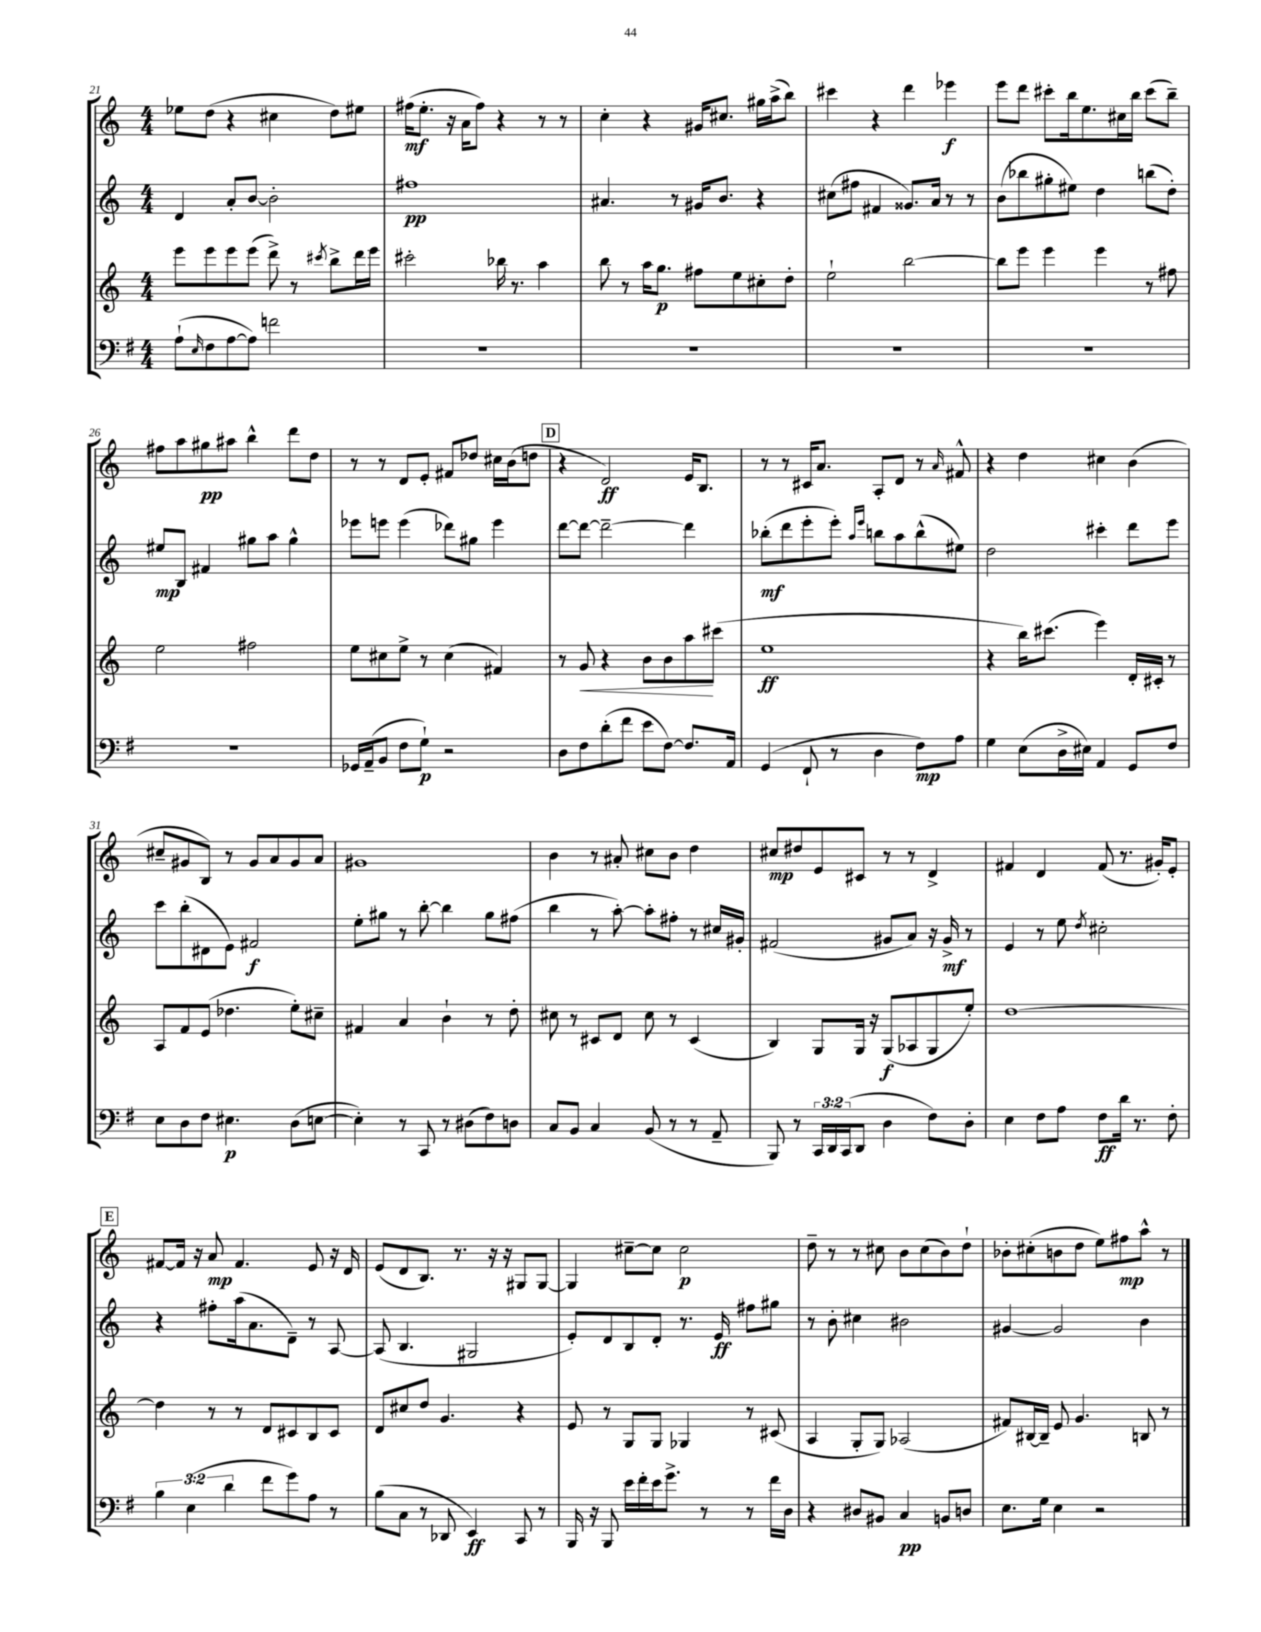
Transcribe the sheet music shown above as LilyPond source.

<<
\new StaffGroup <<
\new Staff = "s0" {
    \clef treble \key c \major \numericTimeSignature \time 4/4
    ees''8 d''8( r4 cis''4 d''8) eis''8 |
    fis''16\mf( e''8.-. r16 a'16 fis''8) r4 r8 r8 |
    c''4-. r4 gis'16 cis''8. gis''16 a''16->( b''8) |
    cis'''4 r4 d'''4 ees'''4\f |
    e'''8 d'''8 cis'''8-. b''16 e''8. cis''16 b''16 cis'''8( b''8--) |
    fis''8 a''8 gis''8\pp ais''8 b''4-^ d'''8 d''8 |
    r8 r8 d'8 e'8-. fis'8 des''8 cis''16 b'16( d''8 |
    \mark \markup { \box "D" } r4 d'2\ff) e'16 b8. |
    r8 r8 cis'16 a'8. a8-. d'8 r8 \grace { a'16 } fis'8-^ |
    r4 d''4 cis''4 b'4( |
    cis''8-- gis'8 b8) r8 gis'8 a'8 gis'8 a'8 |
    gis'1 |
    b'4 r8 ais'8-. cis''8 b'8 d''4 |
    cis''8\mp dis''8 e'8 cis'8 r8 r8 d'4-> |
    fis'4 d'4 fis'8( r8. gis'16-.) e'8-. |
    \mark \markup { \box "E" } fis'8~ fis'16 r16 a'8\mp fis'4. e'8 r16 d'16 |
    e'8( d'8 b8.) r8. r16 r16 gis8 gis8~ |
    gis4 cis''8~-- cis''8 cis''2\p |
    d''8-- r8 r8 cis''8 b'8 cis''8( b'8) d''8-! |
    bes'8-. cis''8-.( b'8 d''8 e''8) fis''8\mp a''8-^ r8 \bar "|." |
}
\new Staff = "s1" {
    \clef treble \key c \major \numericTimeSignature \time 4/4
    d'4 a'8-. b'8~ b'2-. |
    fis''1\pp |
    ais'4. r8 gis'16 b'8. r4 |
    cis''8( fis''8 fis'4 gisis'8.) a'16 r8 r8 |
    b'8( bes''8 gis''8-. eis''8) d''4 b''8( d''8-.) |
    eis''8\mp b8 fis'4 gis''8 a''8 gis''4-^ |
    ees'''8 e'''8 e'''4( des'''8) gis''8 e'''4 |
    \mark \markup { \box "D" } d'''8~ d'''8~ d'''2~-- d'''4 |
    bes''8-.\mf( d'''8 e'''8-. e'''8-.) \grace { a''16 e'''16 } b''8 a''8 b''8-^( eis''8) |
    d''2 cis'''4-. d'''8 e'''8 |
    c'''8 b''8-.( dis'8 e'8) fis'2\f |
    e''8-. gis''8 r8 b''8~-. b''4 gis''8 fis''8( |
    b''4 r8 a''8~-.) a''8-. fis''8-. r8 cis''16 gis'16-. |
    fis'2( gis'8 a'8) r16 gis'16->\mf r8 |
    e'4 r8 e''8 \acciaccatura { d''8 } cis''2-. |
    \mark \markup { \box "E" } r4 fis''8-. a''16( a'8. d'8--) r8 a8~ |
    a8( b4. gis2 |
    e'8-.) d'8 b8 d'8-. r8. e'16\ff fis''8 gis''8 |
    r8 b'8-. cis''4 bis'2 |
    gis'4~ gis'2 b'4 \bar "|." |
}
\new Staff = "s2" {
    \clef treble \key c \major \numericTimeSignature \time 4/4
    e'''8 e'''8 e'''8 e'''8( d'''8->) r8 \acciaccatura { cis'''8 } b''8-> d'''16 e'''16 |
    cis'''2-. bes''16 r8. a''4 |
    b''8 r8 a''16 g''8.\p fis''8 e''8 cis''8-. d''8-. |
    e''2-! b''2~ |
    b''8 e'''8 e'''4 e'''4 r8 fis''8 |
    e''2 fis''2 |
    e''8 cis''8 e''8-> r8 cis''4( fis'4) |
    \mark \markup { \box "D" } r8 g'8\< r4 b'8 b'8 a''8\! cis'''8( |
    e''1\ff |
    r4 b''16) cis'''8.( e'''4) d'16-. cis'16-. r8 |
    a8 f'8 e'8( des''4. e''8-.) cis''8-- |
    fis'4 a'4 b'4-! r8 d''8-. |
    cis''8 r8 cis'8 d'8 cis''8 r8 cis'4( |
    b4) g8 g16 r16 g8\f( aes8 g8 e''8-.) |
    d''1~ |
    \mark \markup { \box "E" } d''4 r8 r8 d'8 cis'8 b8 cis'8 |
    d'8 cis''8 d''8 g'4. r4 |
    e'8 r8 g8 g8 ges4 r8 cis'8( |
    a4 g8-. g8) aes2( |
    fis'8) bis16~ bis16-- e'8 g'4. b8 r8 \bar "|." |
}
\new Staff = "s3" {
    \clef bass \key g \major \numericTimeSignature \time 4/4 \override Staff.TupletNumber.text = #tuplet-number::calc-fraction-text
    a8-!( \grace { e16 } fis8 a8~ a8) f'2 |
    R1 |
    R1 |
    R1 |
    R1 |
    r1 |
    ges,16 a,16--( b,8 fis8 g8-!\p) r2 |
    \mark \markup { \box "D" } d8 fis8 d'8-.( fis'8 e'8 fis8~) fis8. a,16 |
    g,4( fis,8-! r8 d4 fis8\mp) a8 |
    g4 e8( d16-> eis16) a,4 g,8 fis8 |
    e8 d8 fis8 eis4.\p d8( e8~ |
    e4-.) r8 c,8 r8 dis8( fis8) d8 |
    c8 b,8 c4 b,8( r8 r8 a,8-- |
    b,,8) r8 \tuplet 3/2 { c,16 d,16 c,16( } d,8 d4 fis8) d8-. |
    e4 fis8 a8 fis8\ff d'16 r8. fis8-. |
    \mark \markup { \box "E" } \tuplet 3/2 { b4 e4( d'4 } fis'8 g'8) a8 r8 |
    b8( c8 r8 des,8 e,4\ff) c,8 r8 |
    b,,16 r16 b,,8 e'16 fis'16-. e'16 g'8.-> r8 r8 fis'16 d16 |
    r4 dis8 bis,8 c4\pp b,8 d8 |
    e8. g16 e4 r2 \bar "|." |
}
>>
>>
\layout { \context { \Score currentBarNumber = #21 } }
